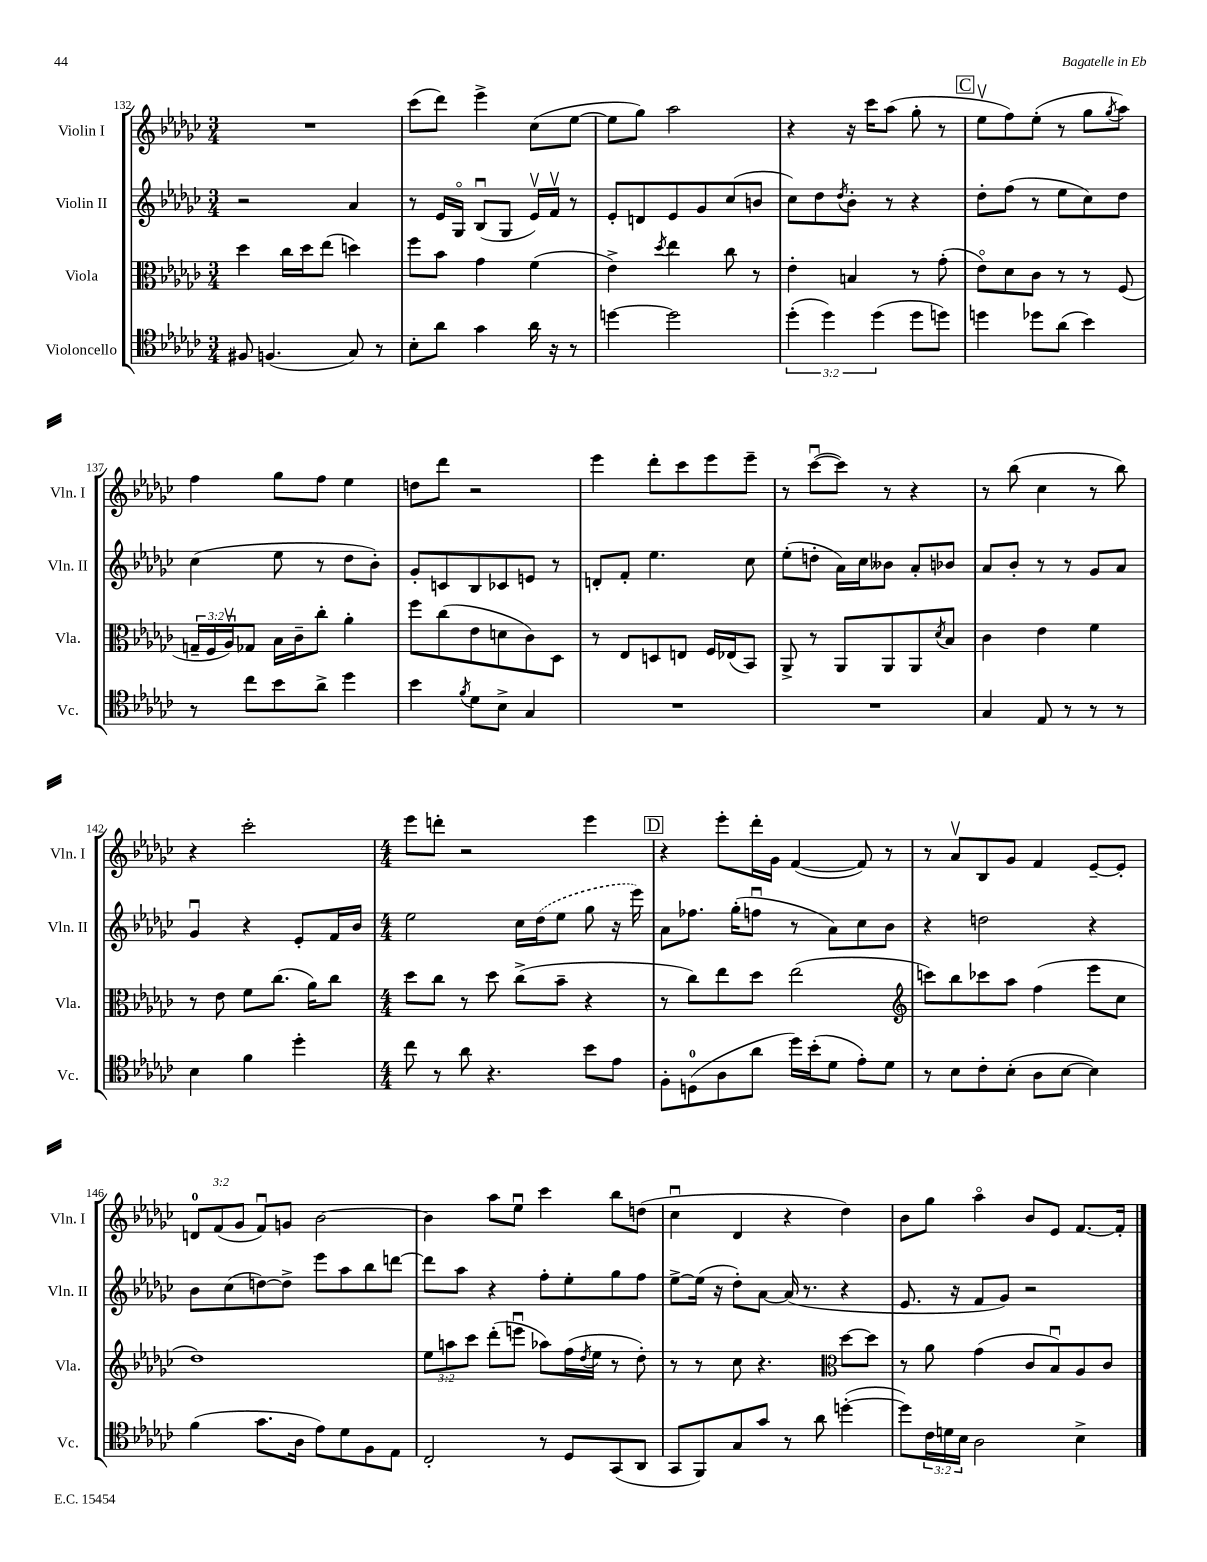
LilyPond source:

<<
\new StaffGroup <<
\new Staff = "s0" \with { instrumentName = "Violin I" shortInstrumentName = "Vln. I" } {
    \clef treble \key ges \major \numericTimeSignature \time 3/4 \override Staff.TupletNumber.text = #tuplet-number::calc-fraction-text
    R2. |
    ces'''8( des'''8) ees'''4-> ces''8( ees''8~ |
    ees''8 ges''8) aes''2 |
    r4 r16 ces'''16 aes''8( ges''8-. r8 |
    \mark \markup { \box "C" } ees''8\upbow f''8) ees''8-.( r8 ges''8 \acciaccatura { ges''8 } aes''8) |
    f''4 ges''8 f''8 ees''4 |
    d''8 des'''8 r2 |
    ees'''4 des'''8-. ces'''8 ees'''8 ees'''8-- |
    r8 ces'''8~\downbow( ces'''8) r8 r4 |
    r8 bes''8( ces''4 r8 bes''8) |
    r4 ces'''2-. |
    \numericTimeSignature \time 4/4 ees'''8 d'''8-. r2 ees'''4 |
    \mark \markup { \box "D" } r4 ees'''8-. des'''16-. ges'16 f'4~( f'8) r8 |
    r8 aes'8\upbow bes8 ges'8 f'4 ees'8~-- ees'8-. |
    \tuplet 3/2 { d'8-0 f'8( ges'8 } f'8\downbow) g'8 bes'2~ |
    bes'4 aes''8 ees''8\downbow ces'''4 bes''8 d''8( |
    ces''4\downbow des'4 r4 des''4) |
    bes'8 ges''8 aes''4\flageolet bes'8 ees'8 f'8.~ f'16-. \bar "|." |
}
\new Staff = "s1" \with { instrumentName = "Violin II" shortInstrumentName = "Vln. II" } {
    \clef treble \key ges \major \numericTimeSignature \time 3/4
    r2 aes'4 |
    r8 ees'16 ges16\flageolet bes8\downbow( ges8 ees'16\upbow) f'16\upbow r8 |
    ees'8-. d'8 ees'8 ges'8 ces''8( b'8 |
    ces''8) des''8 \acciaccatura { des''8 } bes'8-. r8 r4 |
    \mark \markup { \box "C" } des''8-. f''8( r8 ees''8 ces''8) des''8 |
    ces''4( ees''8 r8 des''8 bes'8-.) |
    ges'8-. c'8 bes8 ces'8 e'8 r8 |
    d'8-. f'8-. ees''4. ces''8 |
    ees''8-.( d''8-. aes'16) ces''16 beses'8 aes'8-. bes'8 |
    aes'8 bes'8-. r8 r8 ges'8 aes'8 |
    ges'4\downbow r4 ees'8-. f'16 bes'16 |
    \numericTimeSignature \time 4/4 ees''2 ces''16 \once \slurDashed des''16( ees''8 ges''8 r16 ees'''16) |
    \mark \markup { \box "D" } aes'8 fes''8. ges''16-.( f''8\downbow r8 aes'8) ces''8 bes'8 |
    r4 d''2 r4 |
    bes'8 ces''8( d''8~) d''8-> ees'''8 aes''8 bes''8 d'''8~ |
    d'''8 aes''8 r4 f''8-. ees''8-. ges''8 f''8 |
    ees''8~-> ees''16( r16 des''8-.) aes'8~ aes'16( r8. r4 |
    ees'8. r16 f'8 ges'8) r2 \bar "|." |
}
\new Staff = "s2" \with { instrumentName = "Viola" shortInstrumentName = "Vla." } {
    \clef alto \key ges \major \numericTimeSignature \time 3/4 \override Staff.TupletNumber.text = #tuplet-number::calc-fraction-text
    des''4 ces''16 des''16 ees''8( d''4) |
    f''8 bes'8 ges'4 f'4( |
    ees'4->) \acciaccatura { des''8 } ees''4 ces''8 r8 |
    ees'4-. b4 r8 ges'8-.( |
    \mark \markup { \box "C" } ees'8\flageolet) des'8 ces'8 r8 r8 f8( |
    \tuplet 3/2 { g16-- f16 aes16\upbow) } ges8 bes16 ces'16-- ces''8-. aes'4-. |
    f''8 ces''8( ees'8 d'8 ces'8) des8 |
    r8 ees8 d8 e8 f16 ees16( bes,8) |
    aes,8-> r8 aes,8 aes,8 aes,8 \acciaccatura { des'8 } bes8 |
    ces'4 ees'4 f'4 |
    r8 ees'8 f'8 ces''8.( aes'16) ces''8 |
    \numericTimeSignature \time 4/4 des''8 ces''8 r8 des''8 ces''8->( bes'8-- r4 |
    \mark \markup { \box "D" } r8 ces''8) ees''8 des''8 ees''2( |
    \clef treble c'''8) bes''8 ces'''8 aes''8 f''4( ees'''8 ces''8 |
    des''1) |
    \tuplet 3/2 { ees''8 a''8 ces'''8 } des'''8-.( e'''8\downbow aes''8) f''16( \acciaccatura { des''8 } ees''16 r8 des''8-.) |
    r8 r8 ces''8 r4. \clef alto des''8~ des''8 |
    r8 aes'8 ges'4( ces'8 bes8\downbow) aes8 ces'8 \bar "|." |
}
\new Staff = "s3" \with { instrumentName = "Violoncello" shortInstrumentName = "Vc." } {
    \clef tenor \key ges \major \numericTimeSignature \time 3/4 \override Staff.TupletNumber.text = #tuplet-number::calc-fraction-text
    fis8 f4.( ges8) r8 |
    bes8-. aes'8 ges'4 aes'16 r16 r8 |
    d''4~ d''2 |
    \tuplet 3/2 { des''4-.( des''4) des''4( } des''8 d''8) |
    \mark \markup { \box "C" } d''4 des''8 aes'8( bes'4) |
    r8 ces''8 bes'8 aes'8-> des''4 |
    bes'4 \acciaccatura { f'8 } des'8 bes8-> ges4 |
    R2. |
    R2. |
    ges4 ees8 r8 r8 r8 |
    bes4 f'4 des''4-. |
    \numericTimeSignature \time 4/4 ces''8 r8 aes'8 r4. bes'8 ees'8 |
    \mark \markup { \box "D" } f8-. d8-0( aes8 aes'8 des''16) bes'16-.( des'8 ees'8-.) des'8 |
    r8 bes8 ces'8-. bes8-.( aes8 bes8~ bes4) |
    f'4( ges'8. aes16 ees'8) des'8 f8 ees8 |
    ces2-. r8 des8 ges,8( aes,8 |
    ges,8 f,8) ges8 ges'8 r8 aes'8 d''4~-.( |
    d''8) \tuplet 3/2 { ces'16 d'16 bes16 } aes2 bes4-> \bar "|." |
}
>>
>>
\layout { \context { \Score currentBarNumber = #132 } }
